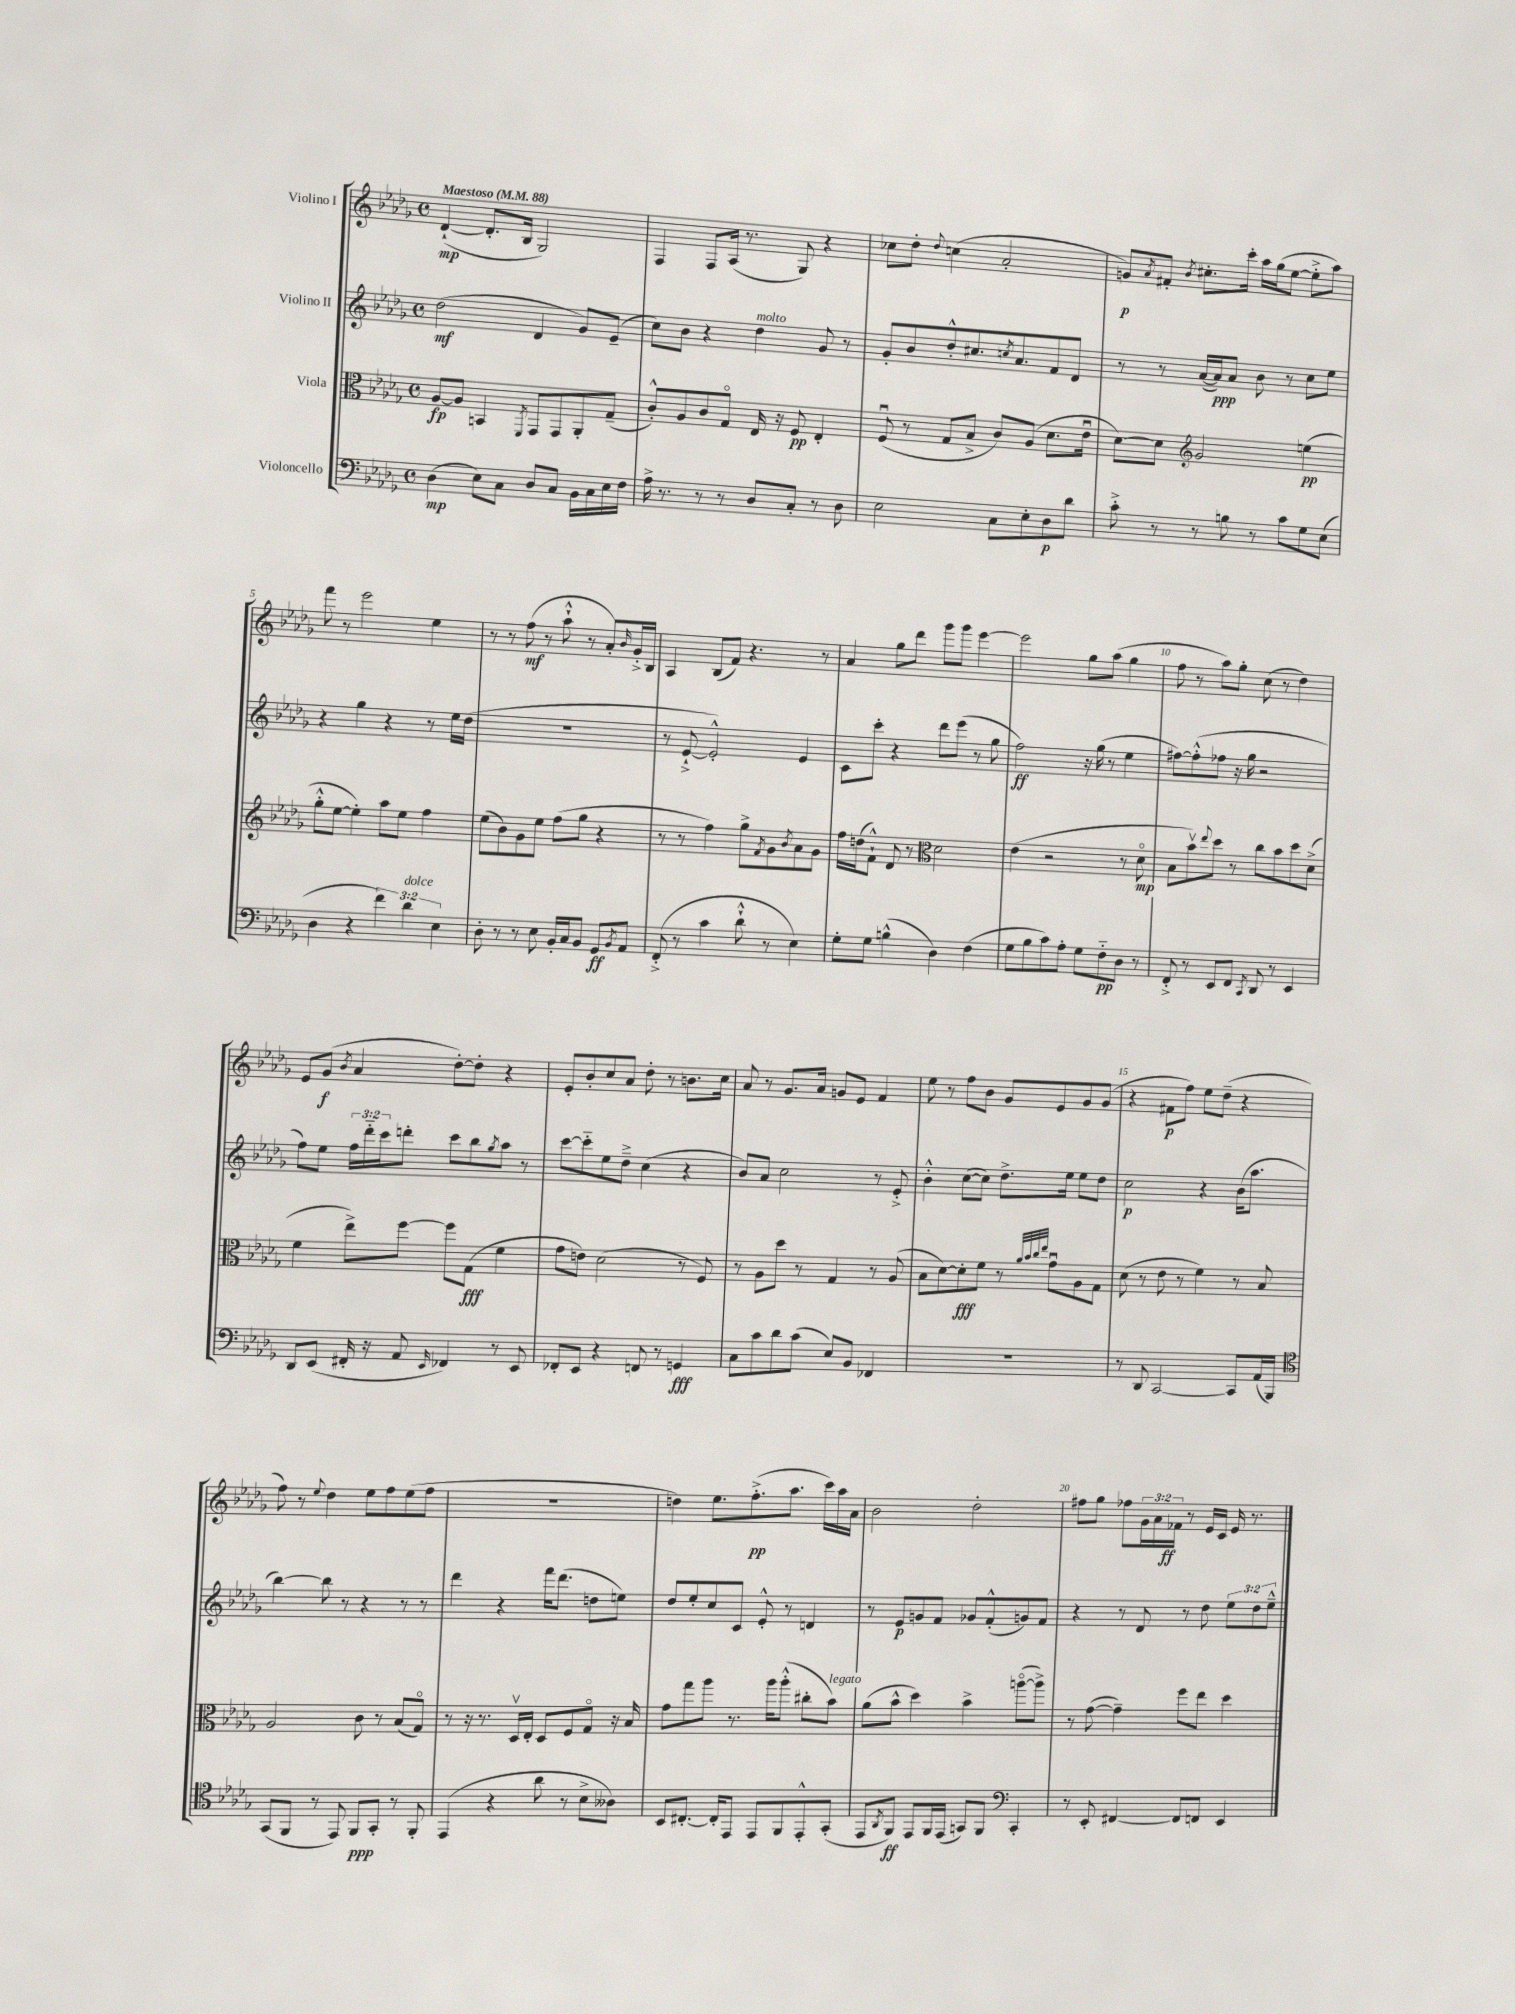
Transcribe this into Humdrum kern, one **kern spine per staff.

**kern	**dynam	**kern	**dynam	**kern	**dynam	**kern	**dynam
*part4	*part4	*part3	*part3	*part2	*part2	*part1	*part1
*staff4	*staff4	*staff3	*staff3	*staff2	*staff2	*staff1	*staff1
*I"Violoncello	*	*I"Viola	*	*I"Violino II	*	*I"Violino I	*
*clefF4	*	*clefC3	*	*clefG2	*	*clefG2	*
*k[b-e-a-d-g-]	*	*k[b-e-a-d-g-]	*	*k[b-e-a-d-g-]	*	*k[b-e-a-d-g-]	*
*M4/4	*	*M4/4	*	*M4/4	*	*M4/4	*
*met(c)	*	*met(c)	*	*met(c)	*	*met(c)	*
*MM88	*	*MM88	*	*MM88	*	*MM88	*
=1	=1	=1	=1	=1	=1	=1	=1
!	!	!	!	!	!	!LO:TX:a:B:t=Maestoso	!
(4D-\	mp	[8A-/L	fp	(2dd-\	mf	([4d-`/	mp
.	.	8A-/J]	.	.	.	.	.
8E-\L)	.	4BBn/	.	.	.	8.d-'/L]	.
8C\J	.	.	.	.	.	.	.
.	.	.	.	.	.	16B-/Jk	.
.	.	8qFF/	.	.	.	.	.
8D-/L	.	8GG-/L	.	4d-/	.	2G-/)	.
8C/J	.	8GG-/	.	.	.	.	.
16BB-\LL	.	8AA-'/	.	8g-/L)	.	.	.
16C\	.	.	.	.	.	.	.
16E-\	.	(8G-~/J	.	(8e-~/J	.	.	.
16F\JJ	.	.	.	.	.	.	.
=2	=2	=2	=2	=2	=2	=2	=2
16A-^\	.	8c'^^/L)	.	8cc\L)	.	4F/	.
8.r	.	.	.	.	.	.	.
.	.	8A-/	.	8b-\J	.	.	.
8r	.	8c/	.	4r	.	8F/L	.
8r	.	8G-/J	.	.	.	(16A-/Jk	.
.	.	.	.	.	.	8.r	.
!	!	!	!	!LO:TX:a:i:t=molto	!	!	!
8D-/L	.	16E-/	.	4dd-\	.	.	.
.	.	16r	.	.	.	.	.
8C'/J	.	8F/	pp	.	.	8G-/)	.
8r	.	4E-'/	.	8g-/	.	4r	.
8D-\	.	.	.	8r	.	.	.
=3	=3	=3	=3	=3	=3	=3	=3
2E-\	.	(8Fu/	.	8g-'/L	.	8cc-X\L	.
.	.	8r	.	8b-/	.	8dd-'\J	.
.	.	.	.	.	.	8qqdd-/	.
.	.	8G-/L	.	8dd-'^^/	.	(4ccn\	.
.	.	8B-^/J	.	8.cc#X/	.	.	.
8C\L	.	8c/L)	.	.	.	2a-'/	.
.	.	.	.	8qccn/	.	.	.
.	.	.	.	8.a-/	.	.	.
8E-'\	.	(8A-/J	.	.	.	.	.
8D-\	p	8.d-\L	.	8f/	.	.	.
8d-\J	.	.	.	8d-/J	.	.	.
.	.	16e-u\Jk	.	.	.	.	.
=4	=4	=4	=4	=4	=4	=4	=4
8c'^\	.	[8d-\L)	.	8r	.	8gn/L)	p
.	.	.	.	.	.	8qa-/	.
8r	.	8d-\J]	.	8r	.	8f#X'/J	.
*	*	*clefG2	*	*	*	*	*
.	.	.	.	.	.	8qb-/	.
8r	.	2g-/	.	([16a-/LL	.	8.cc#X'\L	.
.	.	.	.	16a-/J])	ppp	.	.
8Bn\	.	.	.	8a-/J	.	.	.
.	.	.	.	.	.	16ccc'\Jk	.
8r	.	.	.	8b-\	.	16aa-\LL	.
.	.	.	.	.	.	(16gg-\J	.
8c\L	.	.	.	8r	.	[8ee-\J	.
8G-\	.	(4een\	pp	8cc\L	.	8ee-'^\L]	.
(8E-\J	.	.	.	8ee-\J	.	8aa-\J)	.
!!LO:LB:g=z
=5	=5	=5	=5	=5	=5	=5	=5
4D-\	.	8gg-'^^\L	.	4r	.	8fff\	.
.	.	[8ee-\J	.	.	.	8r	.
4r	.	4ee-'\])	.	4gg-\	.	2eee-\	.
6f\)	.	8aa-\L	.	4r	.	.	.
.	.	8ee-\J	.	.	.	.	.
!LO:TX:a:i:t=dolce	!	!	!	!	!	!	!
6d-\	.	.	.	.	.	.	.
.	.	4ff\	.	8r	.	4ee-\	.
6E-\	.	.	.	.	.	.	.
.	.	.	.	16ee-\LL	.	.	.
.	.	.	.	(16dd-\JJ	.	.	.
=6	=6	=6	=6	=6	=6	=6	=6
8D-'\	.	(8ee-\L	.	1r	.	8r	.
8r	.	8b-\)	.	.	.	8r	.
8r	.	8g-\	.	.	.	(8ff\	mf
8E-\	.	8ee-\J	.	.	.	8r	.
16BB-'/LL	.	(8ff\L	.	.	.	8aa-`^^\	.
16C/J	.	.	.	.	.	.	.
8BB-/J	.	8gg-\J	.	.	.	8r	.
8GG-/L	ff	4r	.	.	.	8a-'/L)	.
8qBB-/	.	.	.	.	.	16qqb-/	.
8AA-/J	.	.	.	.	.	16g-'^/L	.
.	.	.	.	.	.	16B-/JJ	.
=7	=7	=7	=7	=7	=7	=7	=7
(8FF'^/	.	8r	.	8r	.	4A-/	.
8r	.	8r	.	[8e-`^/	.	.	.
4c\	.	4ff\)	.	2e-'^^/])	.	(8B-/L	.
.	.	.	.	.	.	8f/J)	.
8d-`^^\	.	8gg-^\L	.	.	.	4.r	.
.	.	8qf/	.	.	.	.	.
8r	.	8g-\	.	.	.	.	.
.	.	8qb-/	.	.	.	.	.
4E-\)	.	8a-\	.	4e-/	.	.	.
.	.	8g-\J	.	.	.	8r	.
=8	=8	=8	=8	=8	=8	=8	=8
8G-'\L	.	16ff\LL	.	8c\L	.	4a-/	.
.	.	(16ddn\J	.	.	.	.	.
8G-\J	.	8f`^^\J)	.	8ccc'\J	.	.	.
(4Bn^^\	.	8d-/	.	4r	.	8gg-\L	.
.	.	8r	.	.	.	8ddd-\J	.
*	*	*clefC3	*	*	*	*	*
4D-\)	.	2d-\	.	8ddd-\L	.	8ggg-\L	.
.	.	.	.	(8eee-\J	.	8ggg-\J	.
(4F\	.	.	.	8r	.	[4eee-\	.
.	.	.	.	8gg-\	.	.	.
=9	=9	=9	=9	=9	=9	=9	=9
8G-\L	.	(4e-\	.	2ff\)	ff	2eee-\]	.
8B-\	.	.	.	.	.	.	.
8c\)	.	2r	.	.	.	.	.
8A-'\J	.	.	.	.	.	.	.
8G-\L	.	.	.	16r	.	8gg-\L	.
.	.	.	.	(16gg-\	.	.	.
8F\	pp	.	.	8r	.	(8aa-\J	.
8D-\J	.	8r	.	4ee-\	.	4gg-\	.
8r	.	8d-\	mp	.	.	.	.
=10	=10	=10	=10	=10	=10	=10	=10
8FF'^/	.	8B-\L	.	[8ff#X\L)	.	8ff\	.
8r	.	8b-v\)	.	(8ff#'^^\]	.	8r	.
.	.	8qqee-/	.	.	.	.	.
8EE-/L	.	8dd-\J	.	8ff-X\J	.	8aa-\L)	.
8FF/J	.	8r	.	16r	.	8gg-'\J	.
.	.	.	.	16gg-\	.	.	.
8qCC/	.	.	.	.	.	.	.
8DD-/	.	8cc\L	.	2r	.	(8cc\	.
8r	.	8b-\	.	.	.	8r	.
4EE-/	.	8dd-\	.	.	.	4dd-\)	.
.	.	(8d-^\J	.	.	.	.	.
!!LO:LB:g=z
=11	=11	=11	=11	=11	=11	=11	=11
8DD-/L	.	4f\	.	8ff\L)	.	8e-/L	.
(8EE-/J	.	.	.	8ee-\J	.	(8g-/J	f
.	.	.	.	.	.	8qb-/	.
16FF#X'/	.	8ee-^\L)	.	24ff\LL	.	4a-/	.
.	.	.	.	24ddd-\	.	.	.
16r	.	.	.	.	.	.	.
.	.	.	.	24ccc\J	.	.	.
8AA-/	.	[8ff\J	.	8dddn'\J	.	.	.
16qqEE-/	.	.	.	.	.	.	.
4FF-X/)	.	8ff\L]	.	8ccc\L	.	[8dd-'\L)	.
.	.	(8G-\J	fff	8bb-\	.	8dd-'\J]	.
.	.	.	.	8qgg-/	.	.	.
8r	.	4f\	.	8aa-\J	.	4r	.
8EE-/	.	.	.	8r	.	.	.
=12	=12	=12	=12	=12	=12	=12	=12
8FF-X'/L	.	8g-\L	.	[8ccc\L	.	8e-'/L	.
8EE-/J	.	8en\J)	.	8ccc\]	.	8b-'/	.
4r	.	(2d-\	.	8ee-\	.	8cc/	.
.	.	.	.	8dd-~^\J	.	8a-/J	.
8FFn/	.	.	.	(4cc\	.	8dd-'\	.
8r	.	.	.	.	.	8r	.
4GGn/	fff	8r	.	4r	.	8.bn\L	.
.	.	8F/)	.	.	.	.	.
.	.	.	.	.	.	16cc\Jk	.
=13	=13	=13	=13	=13	=13	=13	=13
8C\L	.	8r	.	8b-/L)	.	8a-/	.
8c\	.	8A-\L	.	8a-/J	.	8r	.
8d-\	.	8dd-\J	.	2cc\	.	8.g-/L	.
(8c\J	.	8r	.	.	.	.	.
.	.	.	.	.	.	16a-/Jk	.
8E-/L)	.	4G-/	.	.	.	8gn/L	.
8BB-/J	.	.	.	.	.	8e-/J	.
4FF-X/	.	8r	.	8r	.	4f/	.
.	.	(8A-/	.	8e-'^/	.	.	.
=14	=14	=14	=14	=14	=14	=14	=14
1r	.	8B-\L	.	4b-'^^\	.	8ee-\	.
.	.	[8d-\)	.	.	.	8r	.
.	.	8d-'\]	fff	([8cc\L	.	8ff\L	.
.	.	8f\J	.	8cc\J])	.	8b-\J	.
.	.	8r	.	8.dd-^\L	.	8g-/L	.
.	.	32qqa-/LLL	.	.	.	.	.
.	.	32qqb-/	.	.	.	.	.
.	.	32qqcc/	.	.	.	.	.
.	.	32qqee-/JJJ	.	.	.	.	.
.	.	8g-u\L	.	.	.	8e-/	.
.	.	.	.	16ee-\Jk	.	.	.
.	.	8A-\	.	8ee-\L	.	8g-/	.
.	.	8G-\J	.	8dd-\J	.	(8g-/J	.
=15	=15	=15	=15	=15	=15	=15	=15
8r	.	(8d-\	.	2cc\	p	4r	.
8DD-/	.	8r	.	.	.	.	.
[2CC/	.	8e-\	.	.	.	8f#X\L	p
.	.	8r	.	.	.	8ff\J)	.
.	.	4f\)	.	4r	.	8ee-\L	.
.	.	.	.	.	.	(8dd-~\J	.
8CC/L]	.	8r	.	(16b-\KL	.	4r	.
.	.	.	.	8.aa-\J	.	.	.
(16AA-/L	.	8B-/	.	.	.	.	.
16BBB-/JJ)	.	.	.	.	.	.	.
!!LO:LB:g=z
=16	=16	=16	=16	=16	=16	=16	=16
*clefC4	*	*	*	*	*	*	*
(8GG-/L	.	2A-/	.	[4bb-\)	.	8ff\)	.
8FF/J	.	.	.	.	.	8r	.
.	.	.	.	.	.	8qqee-/	.
8r	.	.	.	8bb-\]	.	4dd-\	.
8EE-/)	.	.	.	8r	.	.	.
8FF/L	ppp	8c\	.	4r	.	8ee-\L	.
8GG-'/J	.	8r	.	.	.	8ff\	.
8r	.	(8B-/L	.	8r	.	(8ee-\	.
8FF'/	.	8G-/J)	.	8r	.	8ff\J	.
=17	=17	=17	=17	=17	=17	=17	=17
(4EE-/	.	8r	.	4ddd-\	.	1r	.
.	.	16r	.	.	.	.	.
.	.	8.r	.	.	.	.	.
4r	.	.	.	4r	.	.	.
.	.	16D-v/LL	.	.	.	.	.
.	.	16E-'/JJ	.	.	.	.	.
8a-\	.	8D-/L	.	16fff\KL	.	.	.
.	.	.	.	(8.ddd-\J	.	.	.
8r	.	8F/	.	.	.	.	.
8B-^\L	.	8G-/J	.	8ddn\L	.	.	.
8A--X\J)	.	16r	.	8een\J)	.	.	.
.	.	16B-/	.	.	.	.	.
=18	=18	=18	=18	=18	=18	=18	=18
8BB-/L	.	8g-\L	.	8dd-/L	.	4ddn\)	.
[8.C#X'/J	.	8gg-\	.	8ee-'/	.	.	.
.	.	8aa-\J	.	8cc/	.	8.ee-\L	.
16C#'/KL]	.	.	.	.	.	.	.
8EE-/J	.	8.r	.	8c/J	.	.	.
.	.	.	.	.	.	(8.ff'^\	pp
8EE-/L	.	.	.	8e-'^^/	.	.	.
.	.	16aa-\KL	.	.	.	.	.
8FF/	.	(8aa-'^^\J	.	8r	.	8.aa-\J	.
8EE-'^^/	.	8cc#X'\L	.	4dn/	.	.	.
.	.	.	.	.	.	16ccc\LL)	.
!	!	!LO:TX:a:i:t=legato	!	!	!	!	!
(8GG-'/J	.	8b-\J)	.	.	.	16aa-\	.
.	.	.	.	.	.	16a-\JJ	.
=19	=19	=19	=19	=19	=19	=19	=19
8EE-/L	.	(8a-\L	.	8r	.	2b-\	.
8qAA-/	.	.	.	.	.	.	.
8FF/J)	ff	8b-^^\J	.	8e-/L	p	.	.
8EE-/L	.	4dd-\)	.	8gn/	.	.	.
16FF/L	.	.	.	8f/J	.	.	.
(16EE-/JJ	.	.	.	.	.	.	.
8GGn/L)	.	4b-^\	.	8g-X/L	.	2dd-'\	.
8FF/J	.	.	.	(8f'^^/	.	.	.
*clefF4	*	*	*	*	*	*	*
4CC'/	.	([8aan\L	.	8gn/)	.	.	.
.	.	8aa^\J])	.	8f/J	.	.	.
=20	=20	=20	=20	=20	=20	=20	=20
8r	.	8r	.	4r	.	8ff#X\L	.
8EE-'/	.	([8g-\	.	.	.	8gg-\J	.
[4FF#X/	.	4g-~\])	.	8r	.	8ff-X\L	.
.	.	.	.	8d-/	.	24g-\L	.
.	.	.	.	.	.	24a-\	.
.	.	.	.	.	.	24f-X\JJ	ff
8FF#/L]	.	8ff\L	.	8r	.	8r	.
8FFn/J	.	8ee-\J	.	8dd-\	.	16e-/LL	.
.	.	.	.	.	.	16c/JJ	.
4EE-/	.	4dd-\	.	12ee-\L	.	16e-/	.
.	.	.	.	.	.	8.r	.
.	.	.	.	12dd-\	.	.	.
.	.	.	.	12ee-~^^\J	.	.	.
==	==	==	==	==	==	==	==
*-	*-	*-	*-	*-	*-	*-	*-
